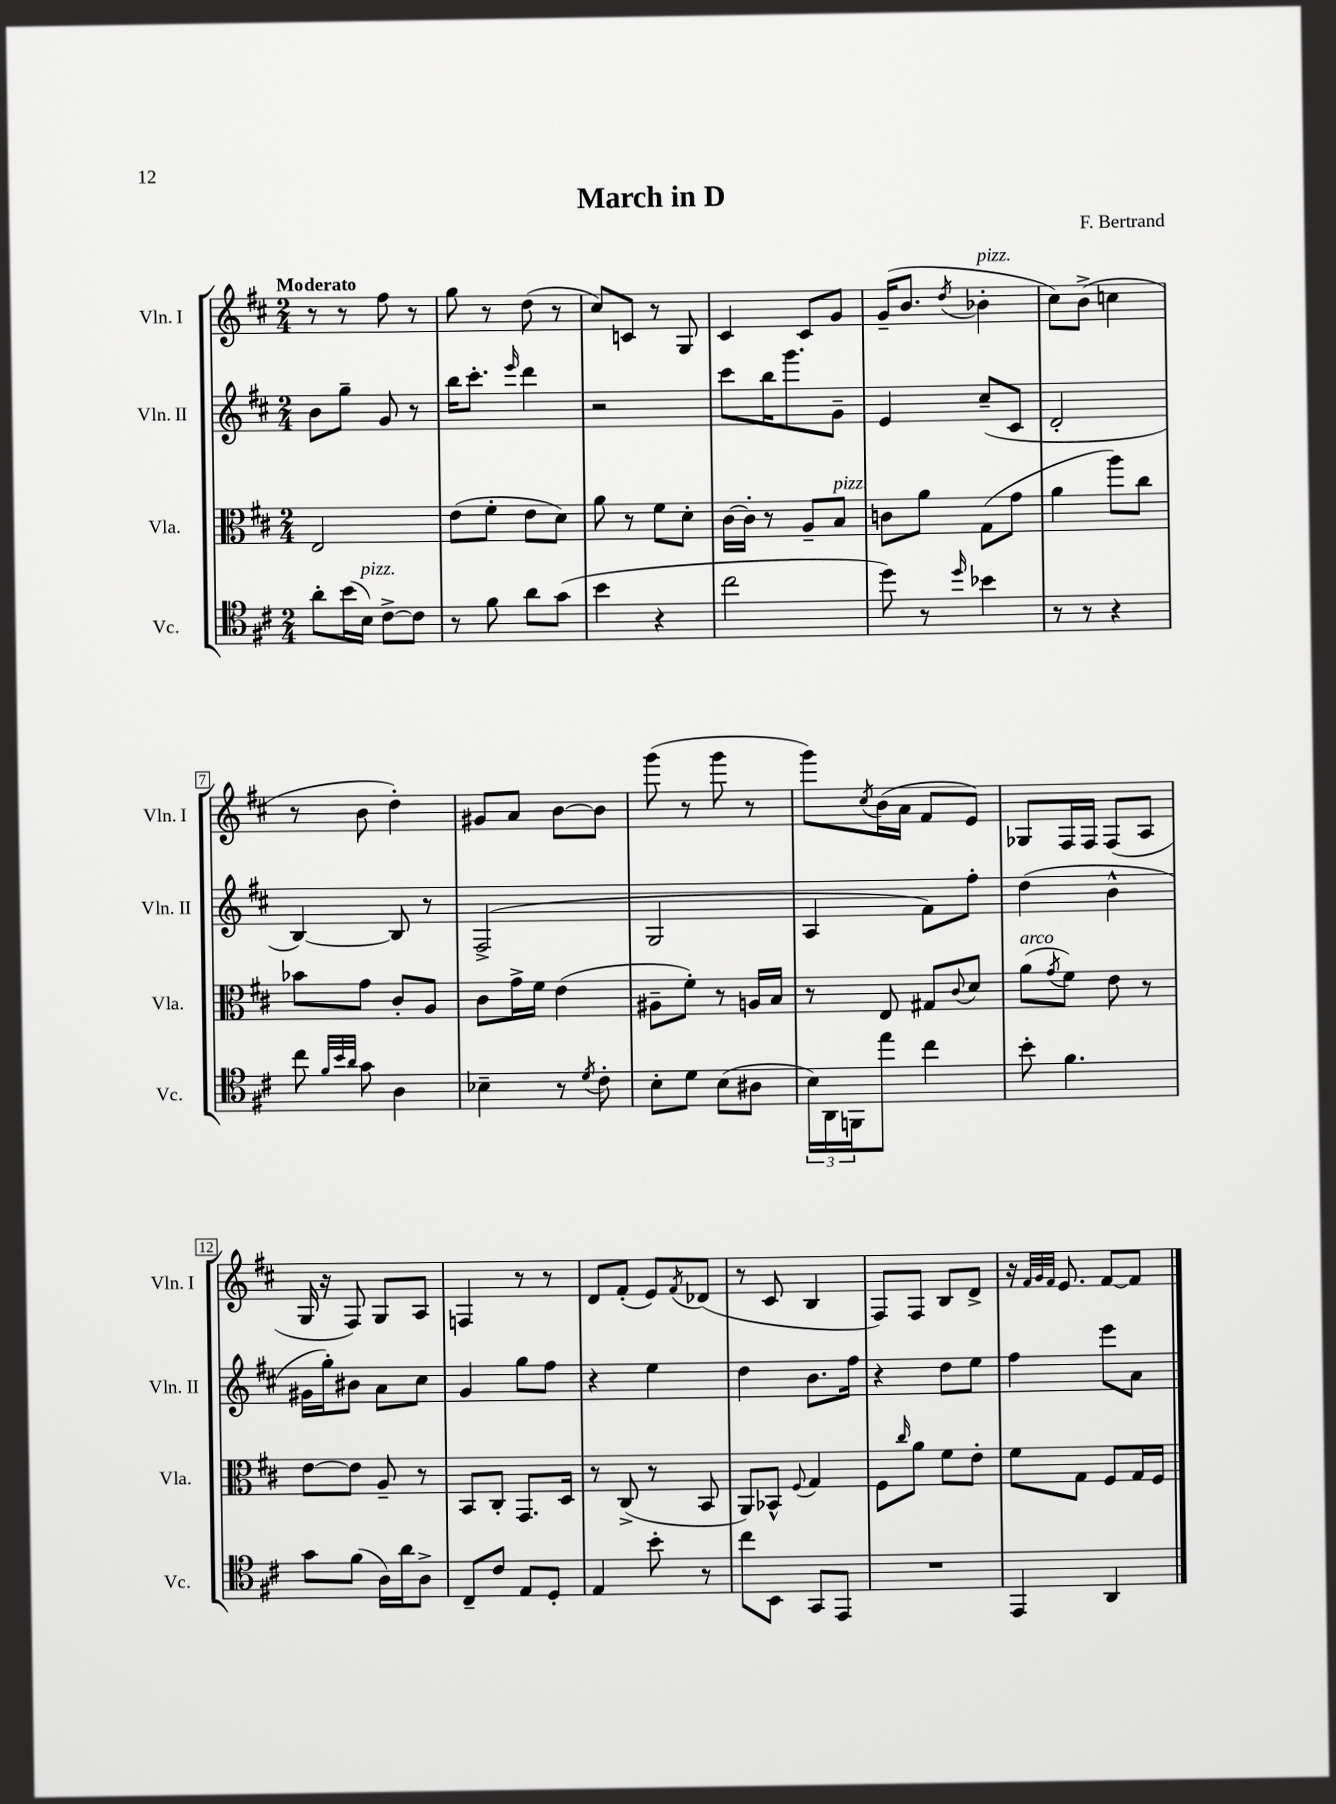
\header { title = "March in D" composer = "F. Bertrand" }
<<
\new StaffGroup <<
\new Staff = "s0" \with { instrumentName = "Vln. I" shortInstrumentName = "Vln. I" } {
    \clef treble \key d \major \numericTimeSignature \time 2/4 \tempo "Moderato"
    r8 r8 fis''8 r8 |
    g''8 r8 d''8( r8 |
    cis''8) c'8 r8 g8 |
    cis'4 cis'8 g'8 |
    g'16--( b'8. \acciaccatura { d''8 } bes'4-.^\markup { \italic "pizz." } |
    cis''8) b'8->( c''4 |
    r8 b'8 d''4-.) |
    gis'8 a'8 b'8~ b'8 |
    g'''8( r8 g'''8 r8 |
    g'''8) \acciaccatura { cis''8 } b'16( a'16 fis'8 e'8) |
    ges8 fis16 fis16 fis8( a8 |
    g16 r16 fis8) g8 a8 |
    f4 r8 r8 |
    d'8 fis'8-.( e'8) \acciaccatura { fis'8 } des'8( |
    r8 cis'8 b4 |
    fis8) fis8 b8 d'8-> |
    r16 \grace { fis'32 g'32 fis'32 } e'8. fis'8~ fis'8 \bar "|." |
}
\new Staff = "s1" \with { instrumentName = "Vln. II" shortInstrumentName = "Vln. II" } {
    \clef treble \key d \major \numericTimeSignature \time 2/4
    b'8 g''8-- g'8 r8 |
    b''16 cis'''8.-. \grace { e'''16 } d'''4 |
    r2 |
    cis'''8 b''16 g'''8. g'8-- |
    e'4 cis''8--( cis'8 |
    d'2-. |
    b4~) b8 r8 |
    fis2->( |
    g2 |
    a4 fis'8) fis''8-. |
    d''4( b'4-^ |
    gis'16 g''16-.) bis'8 a'8 cis''8 |
    g'4 g''8 fis''8 |
    r4 e''4 |
    d''4 b'8. fis''16 |
    r4 d''8 e''8 |
    fis''4 e'''8 a'8 \bar "|." |
}
\new Staff = "s2" \with { instrumentName = "Vla." shortInstrumentName = "Vla." } {
    \clef alto \key d \major \numericTimeSignature \time 2/4
    e2 |
    e'8( fis'8-. e'8 d'8) |
    a'8 r8 fis'8 d'8-. |
    cis'16~ cis'16-. r8 a8-- b8^\markup { \italic "pizz." } |
    c'8 a'8 g8( g'8 |
    a'4 a''8) cis''8 |
    bes'8 g'8 cis'8-. a8 |
    cis'8 g'16-> fis'16 e'4( |
    ais8-- fis'8-.) r8 a16 b16 |
    r8 e8 gis8 \appoggiatura { cis'8 } d'8 |
    a'8^\markup { \italic "arco" }( \acciaccatura { g'8 } fis'8) e'8 r8 |
    e'8~ e'8 a8-- r8 |
    b,8 cis8-. g,8. d16 |
    r8 cis8->( r8 b,8 |
    a,8) bes,8-^ \appoggiatura { fis8 } g4 |
    fis8 \grace { cis''16 } a'8 fis'8 e'8-. |
    fis'8 g8 fis8 g16 fis16 \bar "|." |
}
\new Staff = "s3" \with { instrumentName = "Vc." shortInstrumentName = "Vc." } {
    \clef tenor \key d \major \numericTimeSignature \time 2/4
    a'8-. b'16( b16^\markup { \italic "pizz." }) cis'8~-> cis'8 |
    r8 fis'8 a'8 g'8( |
    b'4 r4 |
    cis''2 |
    d''8) r8 \grace { d''16 } bes'4 |
    r8 r8 r4 |
    cis''8 \grace { fis'32 b'32 a'32 } g'8 a4 |
    bes4-- r8 \acciaccatura { d'8 } cis'8-. |
    b8-. d'8 b8( ais8 |
    \tuplet 3/2 { b16) a,16 f,16 } e''8 cis''4 |
    b'8-. fis'4. |
    g'8 fis'8( a16) a'16 a8-> |
    cis8-- cis'8 e8 d8-. |
    e4 b'8-. r8 |
    cis''8 b,8 g,8 e,8 |
    R2 |
    e,4 a,4 \bar "|." |
}
>>
>>
\layout { \context { \Score \override BarNumber.stencil = #(make-stencil-boxer 0.1 0.3 ly:text-interface::print) } }
